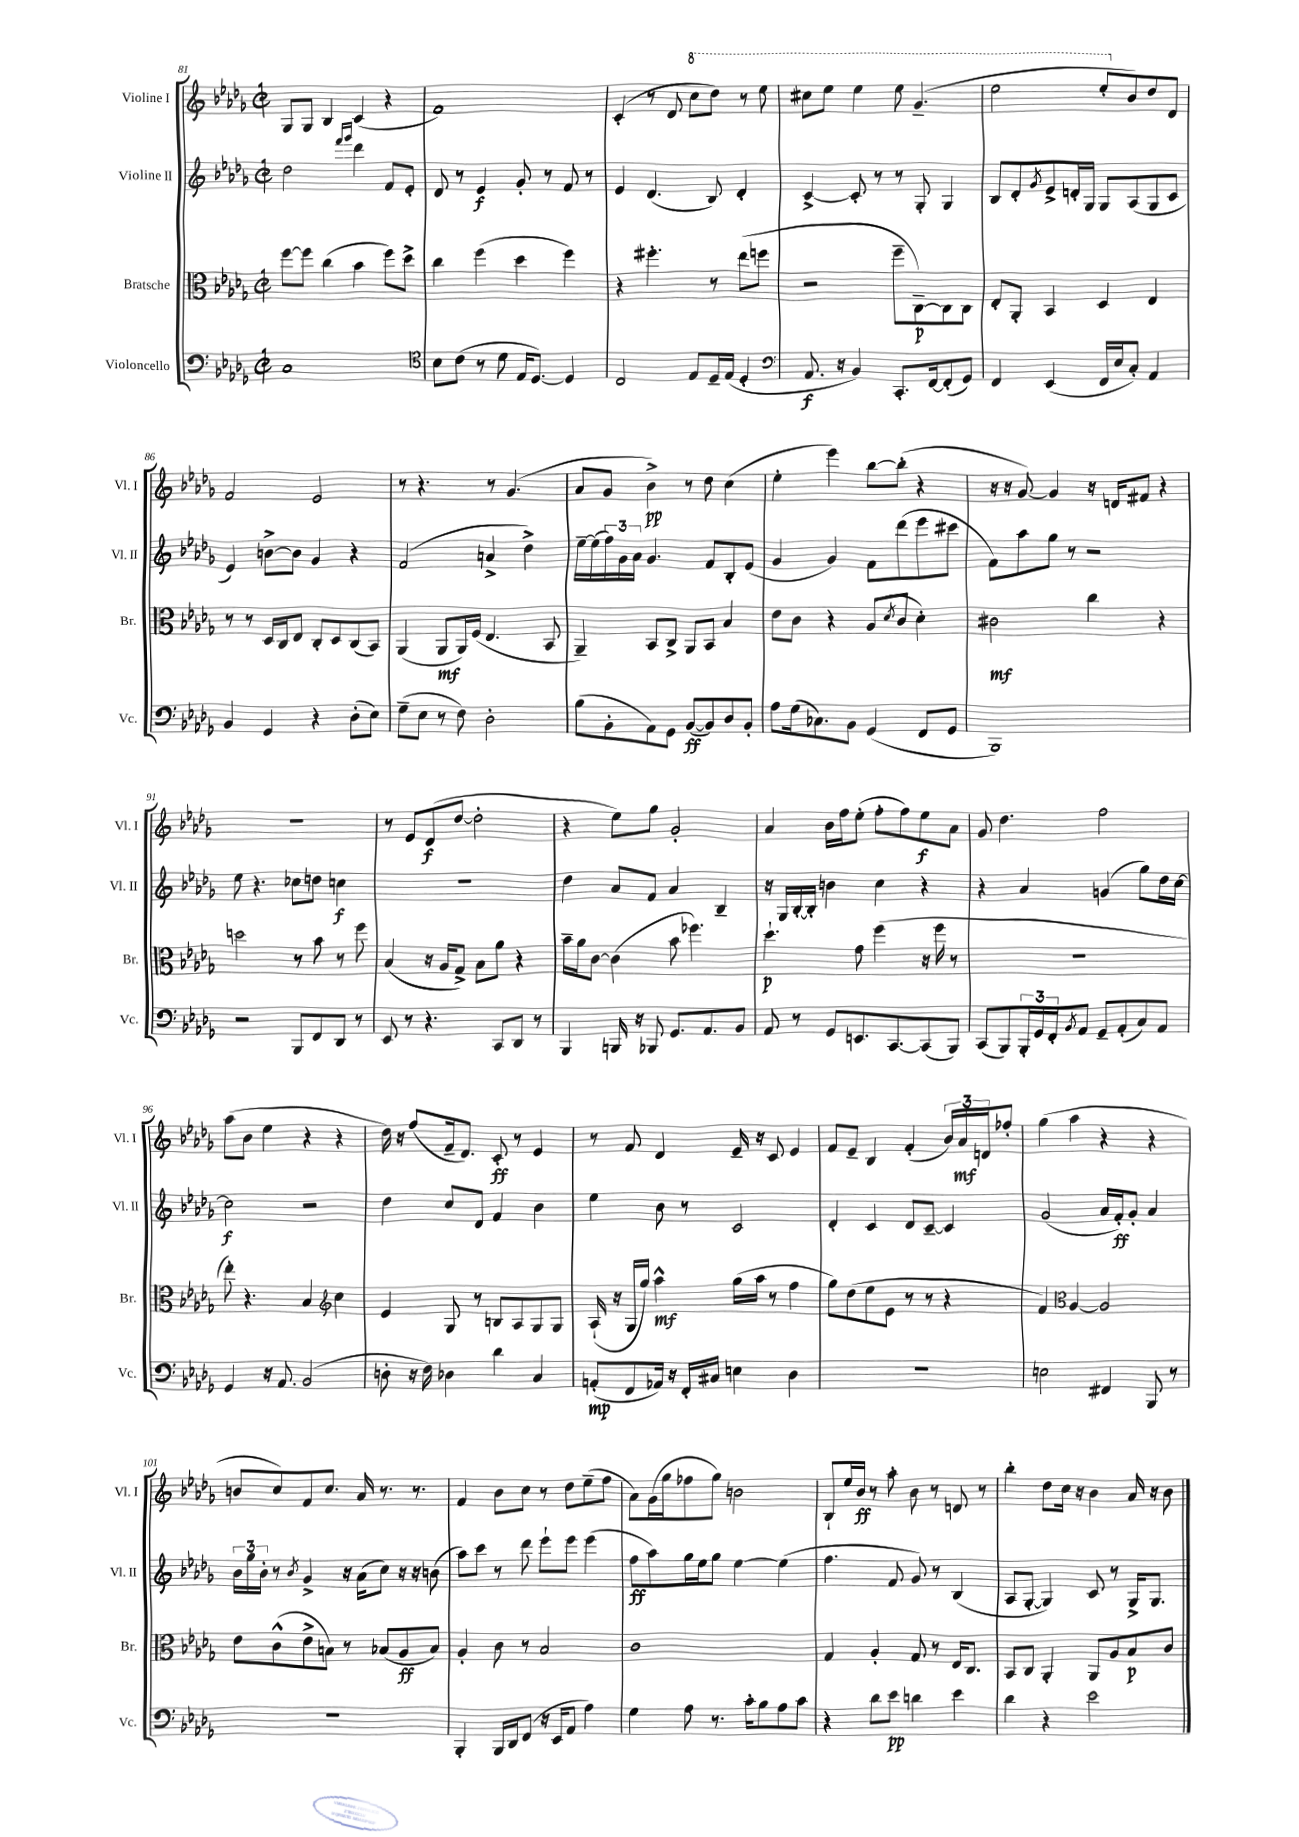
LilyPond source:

<<
\new StaffGroup <<
\new Staff = "s0" \with { instrumentName = "Violine I" shortInstrumentName = "Vl. I" } {
    \clef treble \key des \major \defaultTimeSignature \time 2/2
    ges8 ges8 bes4 c'4( r4 |
    f'1) |
    c'4-.( r8 des'8 \ottava #1 c'''8 des'''8) r8 ees'''8 |
    cis'''8 ees'''8 ees'''4 ees'''8 ges''4.--( |
    ees'''2 ees'''8-. \ottava #0 bes'8) des''8 des'8 |
    f'2 ees'2 |
    r8 r4. r8 ges'4.( |
    aes'8 ges'8 bes'4->\pp) r8 des''8 c''4( |
    ees''4-. ees'''4) bes''8~ bes''8-.( r4 |
    r16 r16 ges'8~) ges'4 r16 d'16 fis'8 r4 |
    R1 |
    r8 ees'8 des'8\f( des''8~ des''2-. |
    r4 ees''8) ges''8 ges'2-. |
    aes'4 bes'16 f''16 ees''8-.( f''8-. f''8) ees''8\f aes'8 |
    ges'8 des''4. f''2 |
    aes''8( bes'8 ees''4 r4 r4 |
    des''16) r16 f''8( f'16-- des'8.) c'8-.\ff r8 ees'4 |
    r8 f'8 des'4 ees'16-- r16 c'8 ees'4 |
    f'8 ees'8-- bes4 f'4-.( \tuplet 3/2 { bes'16) aes'16\mf d'16 } fes''8-. |
    ges''4( aes''4 r4 r4 |
    b'8 c''8) f'8 c''8. aes'16 r8. r8. |
    f'4 bes'8 c''8 r8 des''8 ees''8--( f''8 |
    aes'8) ges'16( ges''16 fes''8 ges''8) b'2 |
    bes8-! ees''16 bes'16\ff r8 aes''8-. bes'8 r8 d'8 r8 |
    bes''4-. des''8 c''16 r16 bes'4 aes'16 r16 bes'8 \bar "|." |
}
\new Staff = "s1" \with { instrumentName = "Violine II" shortInstrumentName = "Vl. II" } {
    \clef treble \key des \major \defaultTimeSignature \time 2/2
    des''2 \grace { f'''16 ges'''16 } des'''4 f'8 ees'8-. |
    des'8 r8 ees'4\f ges'8-. r8 f'8 r8 |
    ees'4 des'4.( bes8) des'4-. |
    c'4~-> c'8-. r8 r8 ges8-. ges4 |
    bes8 des'8-. \acciaccatura { ges'8 } ees'8-> d'16-. ges16 ges8 aes8( ges8 c'8 |
    ees'4) b'8~-> b'8 ges'4 r4 |
    f'2( a'4-> des''4->) |
    ees''16~-- ees''16( \tuplet 3/2 { f''16) ges'16 aes'16 } ges'4. f'8 bes8-. ees'8( |
    ges'4 ges'4) f'8 des'''8( ees'''8 cis'''8 |
    f'8) aes''8 ges''8 r8 r2 |
    ees''8 r4. ces''8 d''8 c''4\f |
    r1 |
    des''4 aes'8 f'8 aes'4 bes4-- |
    r16 ges16 bes16~-. bes16-. b'4 c''4 r4 |
    r4 aes'4 g'4( ges''8) des''16 c''16~ |
    c''2\f r2 |
    des''4 c''8 des'8 f'4 bes'4 |
    ees''4 bes'8 r8 c'2 |
    des'4-. c'4 des'8 c'8~-- c'4 |
    ges'2( aes'16 f'16-.\ff) ges'8-. aes'4 |
    \tuplet 3/2 { bes'16 ges''16 bes'16-. } r8 \acciaccatura { bes'8 } ges'4-> r16 aes'16( c''8) r16 r16 b'8( |
    aes''8) c'''8 r8 des'''8 ees'''8-! ees'''8 ees'''4( |
    f''8\ff aes''8) ges''16 ees''16 ges''8 ees''4~ ees''4( |
    f''4. f'8 ges'8) r8 bes4( |
    aes8 ges8~-. ges4) c'8 r8 ges16-> ges8. \bar "|." |
}
\new Staff = "s2" \with { instrumentName = "Bratsche" shortInstrumentName = "Br." } {
    \clef alto \key des \major \defaultTimeSignature \time 2/2
    f''8~ f''8 c''4( bes'4 f''8) des''8-> |
    c''4 f''4( des''4 f''4) |
    r4 fis''4.-. r8 ees''8( f''8 |
    r2 f''8-- c8~--\p) c8 c8 |
    ees8-. aes,8-. bes,4 des4 ees4 |
    r8 r8 des16 c16 ees8 c8-. des8 c8( bes,8) |
    aes,4( aes,8\mf aes,16) f16( ees4. bes,8 |
    aes,4--) bes,8 c8-> aes,8 bes,8 bes4 |
    ees'8 c'8 r4 aes8( \acciaccatura { des'8 } c'8 des'4-.) |
    cis'2\mf c''4 r4 |
    d''2 r8 bes'8 r8 f''8 |
    bes4( r16 aes16 ges8->) bes8 aes'8 r4 |
    bes'16-- aes'16 c'8~ c'4( bes'8 fes''4.) |
    des''4.-!\p ges'8 f''4( r16 f''16 r8 |
    r1 |
    ees''8-.) r4. bes4 \clef treble c''4 |
    ees'4 ges8 r8 b8 aes8 ges8 ges8 |
    aes16-!( r16 ges16 ges''16) aes''4-^\mf ges''16( aes''16 r8 f''4 |
    ges''8) des''8( ees''8 ees'8 r8 r8 r4 |
    f'4) \clef alto aes4~ aes2 |
    ees'8 c'8-^( ees'8-> b8) r8 bes8( aes8\ff bes8) |
    aes4-. c'8 r8 bes2 |
    c'1 |
    ges4 aes4-. ges8 r8 ees16 c8. |
    bes,8 c8 aes,4-. aes,8 aes8 bes8\p c'8 \bar "|." |
}
\new Staff = "s3" \with { instrumentName = "Violoncello" shortInstrumentName = "Vc." } {
    \clef bass \key des \major \defaultTimeSignature \time 2/2
    c1 |
    \clef tenor bes8 c'8( r8 des'8 ees16 des8.~) des4 |
    c2 ees8 des16-- ees16( des4-. |
    \clef bass aes,8.\f r16 bes,4) c,8.-. f,16~ f,8-.( ges,8) |
    f,4 ees,4( f,16 ees16 c8-.) aes,4 |
    bes,4 ges,4 r4 des8-.( ees8) |
    ges8--( ees8 r8 f8) des2-. |
    bes8( bes,8-. aes,8) ges,8 bes,8~\ff( bes,8) des8 bes,8-. |
    aes8 ges16( ces8.) bes,8 ges,4( f,8 ges,8 |
    bes,,1) |
    r2 bes,,8 f,8 des,8 r8 |
    ees,8 r8 r4. c,8 des,8 r8 |
    bes,,4 b,,16 r16 bes,,8 ges,8. aes,8. bes,8 |
    aes,8 r8 ges,8 e,8. c,8.~ c,8( bes,,8) |
    c,8( bes,,8) \tuplet 3/2 { bes,,16-. ges,16 f,16-. } \acciaccatura { bes,8 } aes,8 ges,8-- aes,8-.( c8) aes,8 |
    ges,4 r16 aes,8. bes,2( |
    d8-. r16 f16) des4 des'4 c4 |
    a,8-.\mp( f,8 aes,16) r16 f,16-. cis16 e4 des4 |
    R1 |
    e2 fis,4 bes,,8 r8 |
    R1 |
    bes,,4-. bes,,16 des,16 f,8( r16 ees,16 aes,8 aes4) |
    ges4 aes8 r8. c'16-. bes8 aes8 c'8 |
    r4 des'8 ees'8\pp d'4 ees'4 |
    des'4 r4 ees'2 \bar "|." |
}
>>
>>
\layout { \context { \Score currentBarNumber = #81 } }
